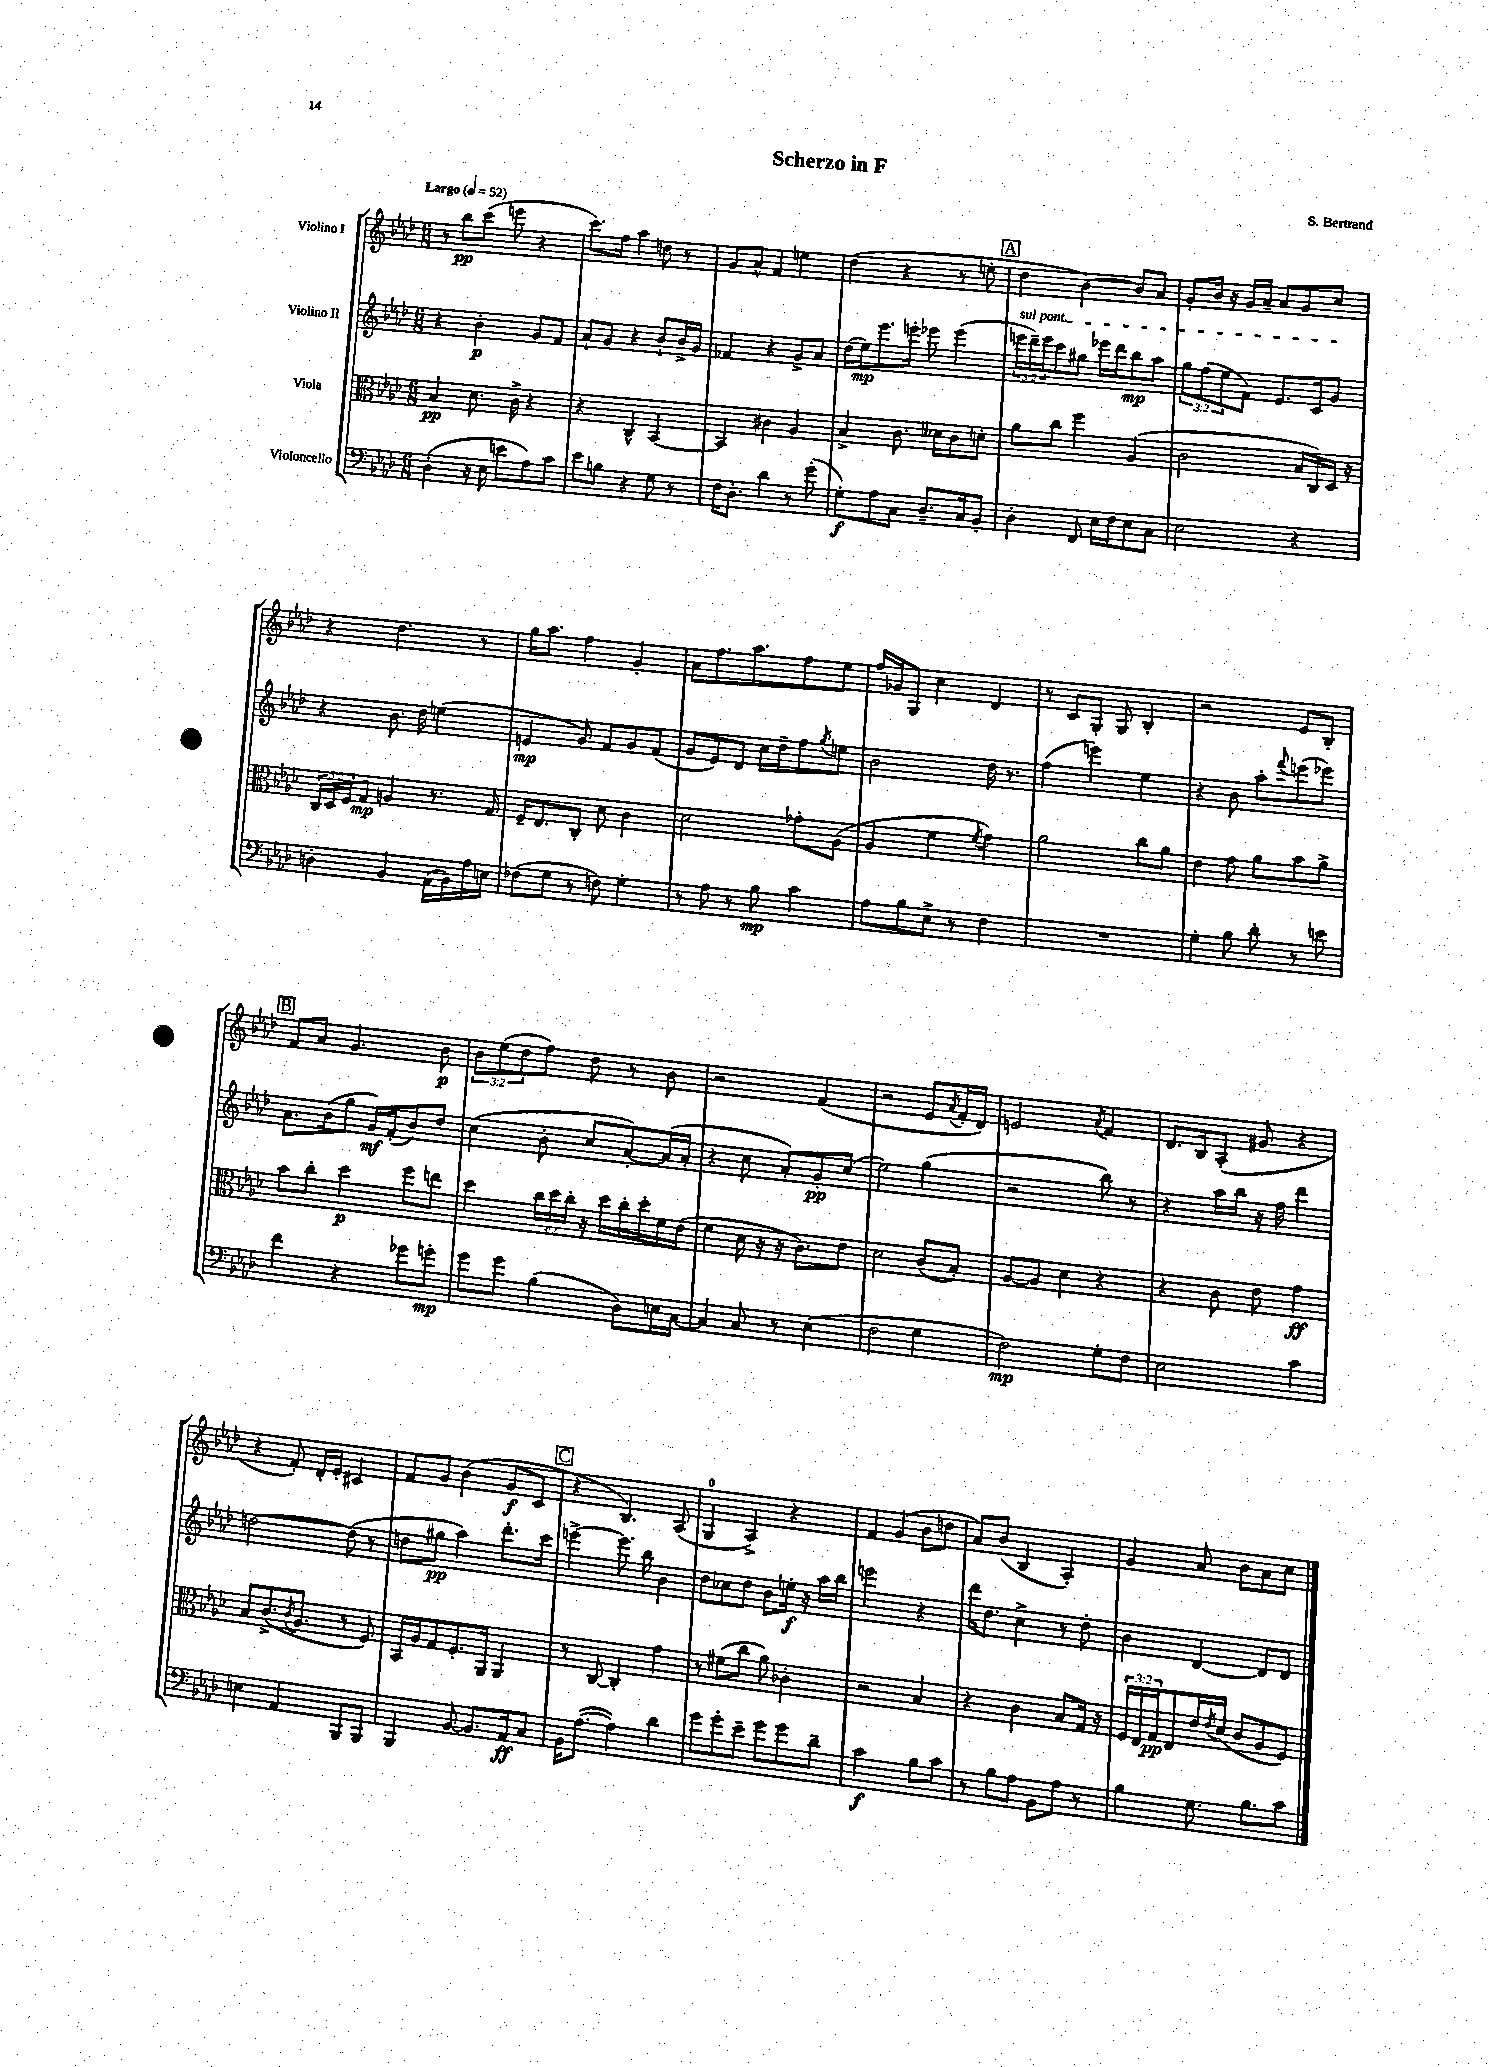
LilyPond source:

\header { title = "Scherzo in F" composer = "S. Bertrand" }
<<
\new StaffGroup <<
\new Staff = "s0" \with { instrumentName = "Violino I" } {
    \clef treble \key aes \major \numericTimeSignature \time 6/8 \override Staff.TupletNumber.text = #tuplet-number::calc-fraction-text \tempo "Largo" 4 = 52
    r8 bes''8\pp c'''8( e'''8 r4 |
    c'''8.) f''16 aes''4 d''8 r8 |
    g'8 aes'8-^ f'4 e''4 |
    des''4( r4 r8 e''8-. |
    \mark \markup { \box "A" } des''4 bes'4~) bes'8 aes'8 |
    g'8-. bes'16 r16 g'16 aes'16-- aes'8 g'8 c''8 |
    r4 des''4. r8 |
    g''16 aes''8. f''4 g'4-. |
    aes'8 f''8. aes''8. f''8 ees''8 |
    f''16 ges'16 g8 c''4 des'4 |
    r8 c'8 g8-. g8 bes4-. |
    r2 ees'8 bes8-. |
    \mark \markup { \box "B" } f'8 aes'8 g'4. bes'8\p |
    \tuplet 3/2 { bes'8 ees''8( des''8 } f''8) des''8 r8 bes'8 |
    r2 f'4( |
    r2 ees'8 \acciaccatura { aes'8 } f'16-. des'16) |
    e'2 \acciaccatura { aes'8 } f'4 |
    des'8. bes16 aes8-.( gis'8 r4 |
    r4 f'8-.) des'16-. ees'16-. cis'4 |
    f'8 g'8 bes'4( g'8\f c'8 |
    \mark \markup { \box "C" } r4 bes4.) aes8( |
    g4-0 aes4->) r4 |
    f'4 g'4( bes'8 d''8 |
    aes'8) bes'8( bes4 aes4-.) |
    g'4 aes'8 bes'8 aes'8 c''8 \bar "|." |
}
\new Staff = "s1" \with { instrumentName = "Violino II" } {
    \clef treble \key aes \major \numericTimeSignature \time 6/8 \override Staff.TupletNumber.text = #tuplet-number::calc-fraction-text
    r4 bes'4-.\p g'8 f'8 |
    aes'8-! g'8 r4 bes'8-! bes'16-> g'16 |
    fes'4 r4 g'8-> aes'8 |
    des''16( ees''16\mp) ees'''8. e'''16-. ees'''8 ees'''4( |
    \mark \markup { \box "A" } \tuplet 3/2 { \once \override TextSpanner.bound-details.left.text = \markup { \italic "sul pont." } e'''16\startTextSpan des'''16--) e'''16 } c'''8 gis''8 ees'''16 des'''16 bes''8\mp aes''8 |
    \tuplet 3/2 { g''8 f''8( ees''8 } f'8) ees'8. c'16 g'8\stopTextSpan |
    r4 bes'8. des''16 e''4( |
    e'4\mp g'8) f'8 g'8 f'8( |
    g'8 ees'8) des'8 c''16 des''16-- f''8 \acciaccatura { g''8 } e''8 |
    bes'2 des''16 r8. |
    f''4( e'''4) ees''4 |
    r4 bes'8 aes''8-. \appoggiatura { f'''8 } e'''8( ees'''8) |
    \mark \markup { \box "B" } aes'8. bes'16( g''8 g'16\mf) f'16-.( bes'8) des''8 |
    c''4( bes'8-. c''8 aes'8~-.) aes'16( aes'16-. |
    r4 c''8 aes'8-.) g'8-.\pp c''8( |
    ees''2) g''4( |
    r2 bes''8) r8 |
    r4 aes''16 bes''16 r16 f''16 des'''4 |
    d''2~ d''8( r8 |
    d''8 gis''8\pp aes''4) des'''8.-. c'''16 |
    \mark \markup { \box "C" } e'''4~-> e'''8. bes''16 bes'4 |
    des''8 ces''8 des''8 bes'8 e''16-.\f r16 aes''16 bes''16 |
    e'''2 r4 |
    des'''16 des''8. c''4-> r8 des''8-. |
    bes'4 des'4~ des'8 des'8 \bar "|." |
}
\new Staff = "s2" \with { instrumentName = "Viola" } {
    \clef alto \key aes \major \numericTimeSignature \time 6/8 \override Staff.TupletNumber.text = #tuplet-number::calc-fraction-text
    bes4\pp des'8. c'16-> r4 |
    r4 c4-^ bes,4~ |
    bes,4 cis'4 aes4 |
    bes4-> c'8. deses'16 c'8 d'8-. |
    \mark \markup { \box "A" } aes'8 c''8 f''4 aes4( |
    c'2 bes16 c16) des16 r16 |
    \tuplet 3/2 { c16 des16 f16 } g8\mp a4 r8. g16 |
    f16-- ees8. c8-. des'8 c'4 |
    des'2 ges'8-. aes8( |
    aes4 f'4 \acciaccatura { f'8 } g'4) |
    aes'2 c''8 aes'8 |
    ees'4 g'8 aes'8 bes'8 aes'8-> |
    \mark \markup { \box "B" } bes'8 c''8-. des''4\p f''8 e''8 |
    des''4 \tuplet 3/2 { c''16 des''16 c''16-. } r16 des''16 c''16-. des''16-. f'16 ees'16( |
    f'4 des'16 r16 r16 c'8.) ees'8 |
    des'2 c'8( bes8-.) |
    aes8~ aes8 des'4 r4 |
    r4 c'8 ees'8 g'4\ff |
    bes8 c'8.->( \acciaccatura { c'8 } aes8. r8 f8) |
    bes,16 aes16 g8 f8.-. aes,16 aes,4 |
    \mark \markup { \box "C" } r8 c8~ c4-. g'4 |
    r8 fis'8( c''8 aes'8) ces'4-. |
    r2 bes4 |
    r4 c'4 bes8 g16 r16 |
    \tuplet 3/2 { f16 ees16 g16\pp } ees8 ees'16 \acciaccatura { ees'8 } des'16( c'8 aes8 f8) \bar "|." |
}
\new Staff = "s3" \with { instrumentName = "Violoncello" } {
    \clef bass \key aes \major \numericTimeSignature \time 6/8
    des4-.( r16 ees16 e'8 aes8) c'8 |
    ees'8 b8 r4 g8 r8 |
    f16 des8.-. des'4 r8 g'8-.( |
    g8-.\f) aes8 c8 des8.-- c16 bes,8-. |
    \mark \markup { \box "A" } des4-. f,8 ees16 f16 ees8 c8 |
    ees2 r4 |
    d4-. bes,4 aes,16( bes,16) aes16 e16 |
    fes8( g8 r8 f8) g4-. |
    r8 aes8 r8 bes8\mp c'4 |
    aes8 bes8 ees8-> r8 f4 |
    R2. |
    g4-. bes8 des'8-. r8 e'8 |
    \mark \markup { \box "B" } f'4 r4 ges'8 g'8-.\mp |
    g'8 g'8 bes4( des8) e16 c16~ |
    c4 c8 r8 ees4( |
    f2 g4 |
    f2\mp) g8-. f8 |
    ees2 c'4 |
    e4 aes,4 bes,,8 bes,,8 |
    bes,,4 bes,8~ bes,8. aes,16\ff c8 |
    \mark \markup { \box "C" } bes,16 aes8.~( aes4) des'4 |
    g'8 g'8-. ees'8-- g'8 g'8 des'8-- |
    c'2\f bes8 c'8 |
    r8 bes8 aes8 bes,8 aes8 r8 |
    bes4 g8. bes8. c'8 \bar "|." |
}
>>
>>
\layout { \context { \Score \remove "Bar_number_engraver" } }
